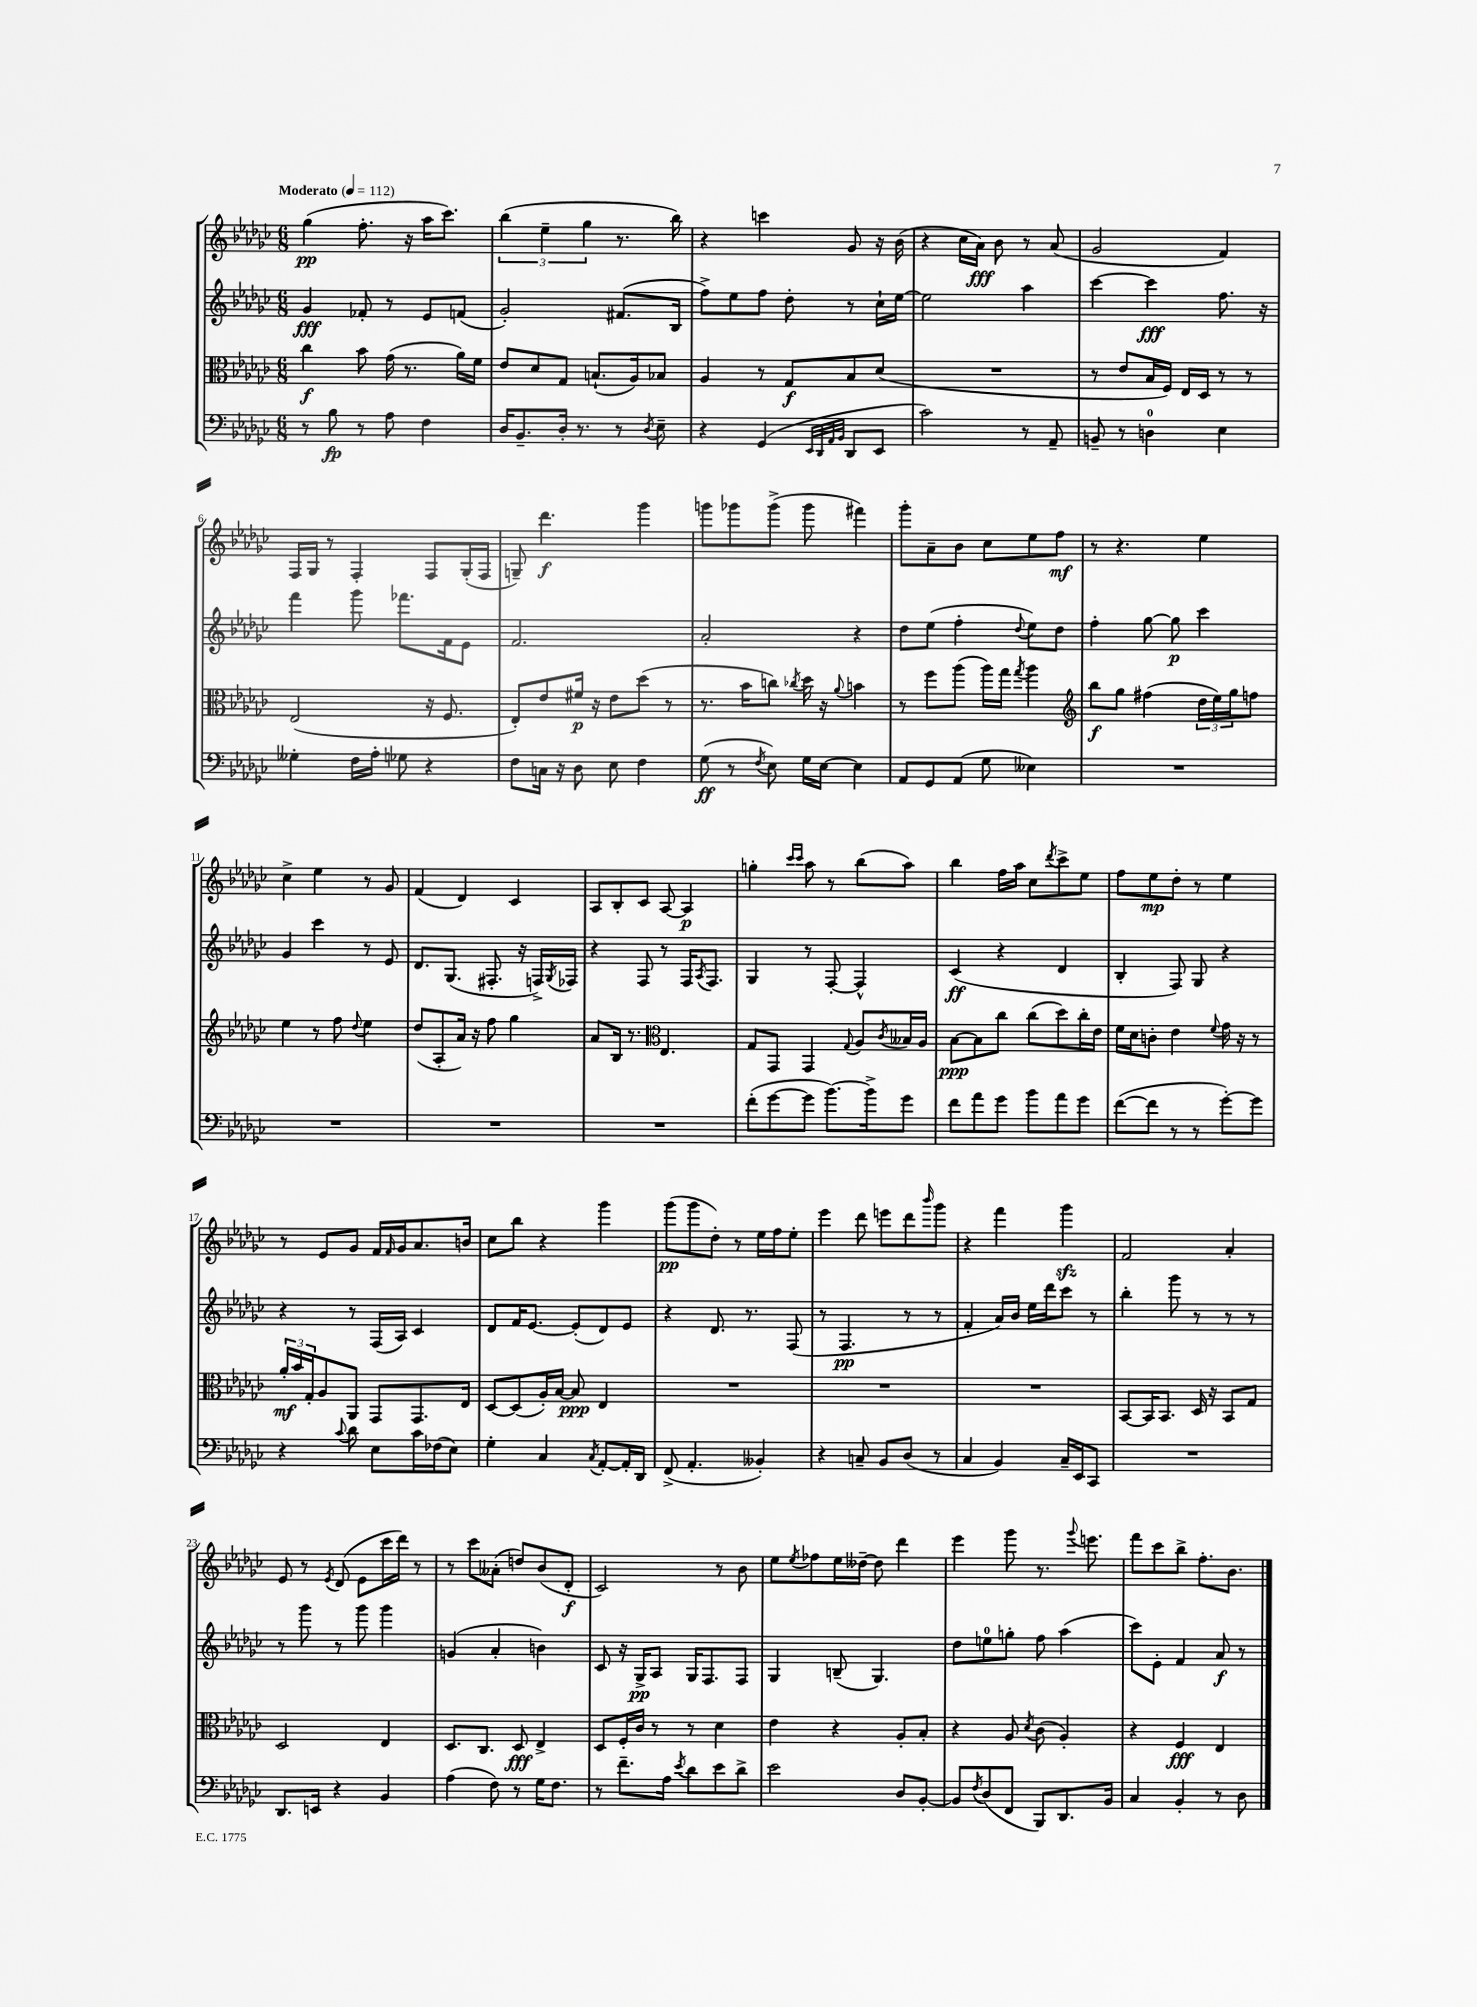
<<
\new StaffGroup <<
\new Staff = "s0" {
    \clef treble \key ges \major \numericTimeSignature \time 6/8 \tempo "Moderato" 4 = 112
    ges''4\pp( f''8.-. r16 aes''16 ces'''8.) |
    \tuplet 3/2 { bes''4( ees''4-- ges''4 } r8. bes''16) |
    r4 c'''4 ges'8 r16 bes'16( |
    r4 ces''16 aes'16\fff) bes'8 r8 aes'8( |
    ges'2 f'4) |
    f16 ges16 r8 f4-. f8 ges16-.( f16 |
    g8--) des'''4.\f ges'''4 |
    g'''8 ges'''8 ges'''8->( ges'''8 fis'''4) |
    ges'''8-. aes'8-- bes'8 ces''8 ees''8 f''8\mf |
    r8 r4. ees''4 |
    ces''4-> ees''4 r8 ges'8 |
    f'4( des'4) ces'4 |
    aes8 bes8-. ces'8 aes8~ aes4\p |
    g''4-. \grace { ces'''16 ces'''16 } aes''8 r8 bes''8( aes''8) |
    bes''4 f''16 aes''16 ces''8 \acciaccatura { des'''8 } ces'''8-> ees''8 |
    f''8 ees''8\mp des''8-. r8 ees''4 |
    r8 ees'8 ges'8 f'16 \grace { f'16 } ges'16 aes'8. b'16 |
    ces''8 bes''8 r4 ges'''4 |
    ges'''8\pp( ges'''8 des''8-.) r8 ees''16 f''16 ees''8-. |
    ees'''4 des'''8 e'''8 des'''8 \grace { bes'''16 } ges'''8 |
    r4 f'''4 ges'''4\sfz |
    f'2 aes'4-. |
    ees'8 r8 \acciaccatura { ees'8 } des'8( ees'8 ces'''16 des'''16) r8 |
    r8 ces'''8 aeses'8-.( d''8) bes'8( des'8-.\f |
    ces'2) r8 bes'8 |
    ees''8 \acciaccatura { ees''8 } fes''8 ees''16 deses''16~-- deses''8 des'''4 |
    ees'''4 ges'''8 r8. \appoggiatura { ges'''8 } e'''8. |
    f'''8 ces'''8 bes''8-> f''8.-. bes'8. \bar "|." |
}
\new Staff = "s1" {
    \clef treble \key ges \major \numericTimeSignature \time 6/8
    ges'4\fff fes'8-. r8 ees'8 f'8( |
    ges'2-.) fis'8.( bes16 |
    f''8->) ees''8 f''8 des''8-. r8 ces''16-! ees''16~ |
    ees''2 aes''4 |
    ces'''4~ ces'''4\fff f''8. r16 |
    f'''4 ges'''8 fes'''8. f'16 ees'8 |
    f'2. |
    aes'2-. r4 |
    des''8 ees''8( f''4-. \appoggiatura { des''8 } ees''8) des''8 |
    f''4-. ges''8~ ges''8\p ces'''4 |
    ges'4 ces'''4 r8 ees'8 |
    des'8. ges8.( fis8.-. r16 f16->) \acciaccatura { ges8 } fes16 |
    r4 f8 r8 f16 \acciaccatura { aes8 } f8. |
    ges4 r8 f8~-. f4-^ |
    ces'4\ff( r4 des'4 |
    bes4-. f8) ges8 r4 |
    r4 r8 f16( aes16) ces'4 |
    des'8 f'16 ees'8.~ ees'8-.( des'8) ees'8 |
    r4 des'8. r8. f8( |
    r8 f4.\pp r8 r8 |
    f'4-. aes'16) bes'16 ees''16 des'''16 ces'''8 r8 |
    bes''4-. ges'''8 r8 r8 r8 |
    r8 ges'''8 r8 ges'''8 ges'''4 |
    g'4( aes'4-. b'4) |
    ces'8 r16 ges16->\pp aes8 ges16 f8. f8 |
    ges4 b8--( ges4.) |
    des''8 e''8-0 g''8-. f''8 aes''4( |
    ces'''8) ees'8-. f'4 aes'8\f r8 \bar "|." |
}
\new Staff = "s2" {
    \clef alto \key ges \major \numericTimeSignature \time 6/8
    ces''4\f bes'8 ges'16( r8. aes'16) f'16 |
    ees'8 des'8 ges8 b8.-!( aes16) bes8 |
    aes4 r8 ges8\f bes8 des'8( |
    R2. |
    r8 ees'8 bes16 f16) ees16 des16 r8 r8 |
    ees2( r16 f8. |
    ees8-.) ees'8 fis'16\p r16 ees'8 des''8( r8 |
    r8. bes'16 c''8) \acciaccatura { ces''8 } des''16 r16 \appoggiatura { aes'8 } b'4 |
    r8 f''8 aes''8( aes''16) ges''16 \acciaccatura { ges''8 } aes''4 |
    \clef treble bes''8\f ges''8 fis''4( \tuplet 3/2 { des''16 ees''16) ges''16 } f''8 |
    ees''4 r8 f''8 \appoggiatura { des''8 } ees''4 |
    des''8( aes8-. aes'16) r16 f''8 ges''4 |
    aes'8 bes16 r8. \clef alto ees4. |
    ges8 ges,8 ges,4 \appoggiatura { ges8 } aes8 \acciaccatura { ces'8 } beses16 aes16 |
    bes8~\ppp bes8 ces''8 ces''8( des''8) ces''16-. ees'16 |
    f'16 des'16 c'8-. ees'4 \appoggiatura { f'8 } ges'16 r16 r8 |
    \tuplet 3/2 { aes'16-.\mf bes'16 ges16-. } aes8 aes,8 ges,8 ges,8. ees16 |
    des8~ des8( aes16-.) bes16~ bes8\ppp ees4 |
    R2. |
    R2. |
    R2. |
    bes,8~ bes,16 bes,8. des16 r16 bes,8 ges8 |
    des2 ees4 |
    des8. ces8. des8\fff ees4-> |
    des8 f16-. ces'16 r8 r8 des'4 |
    ees'4 r4 aes8-. bes8-. |
    r4 aes8 \acciaccatura { des'8 } ces'8( aes4-.) |
    r4 f4\fff ees4 \bar "|." |
}
\new Staff = "s3" {
    \clef bass \key ges \major \numericTimeSignature \time 6/8
    r8 bes8\fp r8 aes8 f4 |
    des16 bes,8.-- des16-. r8. r8 \acciaccatura { des8 } ees8-- |
    r4 ges,4( \grace { ees,32 des,32 aes,32 bes,32 } des,8 ees,8 |
    ces'2) r8 aes,8-- |
    b,8-- r8 d4-0 ees4 |
    geses4-. f16 aes16-. ges8 r4 |
    f8 c16 r16 des8 ees8 f4 |
    ges8\ff( r8 \acciaccatura { f8 } ees8) ges16 ees16~ ees4 |
    aes,8 ges,8 aes,8( ges8 eeses4) |
    R2. |
    R2. |
    R2. |
    R2. |
    f'8-.( ges'8~ ges'8 bes'8.~) bes'16-> ges'8 |
    f'8 aes'8 ges'8 bes'8 aes'8 ges'8 |
    f'8~( f'8 r8 r8 ges'8~-.) ges'8 |
    r4 \appoggiatura { ces'8 } des'8 ees8 ces'16 fes16( ees8) |
    ges4-. ces4 \acciaccatura { ces8 } aes,8~-. aes,16-. des,16 |
    f,8->( aes,4.-. beses,4-.) |
    r4 c8-- bes,8 des8( r8 |
    ces4 bes,4) ces16-- ees,16 ces,8 |
    R2. |
    des,8. e,16 r4 bes,4 |
    aes4( f8) r8 ges16 f8. |
    r8 f'8.-- aes16 \acciaccatura { ees'8 } des'8 ees'8 des'8-> |
    ees'2 des8 bes,8~-. |
    bes,8 \acciaccatura { f8 } des8( f,8 bes,,8) des,8. bes,16 |
    ces4 bes,4-. r8 des8 \bar "|." |
}
>>
>>
